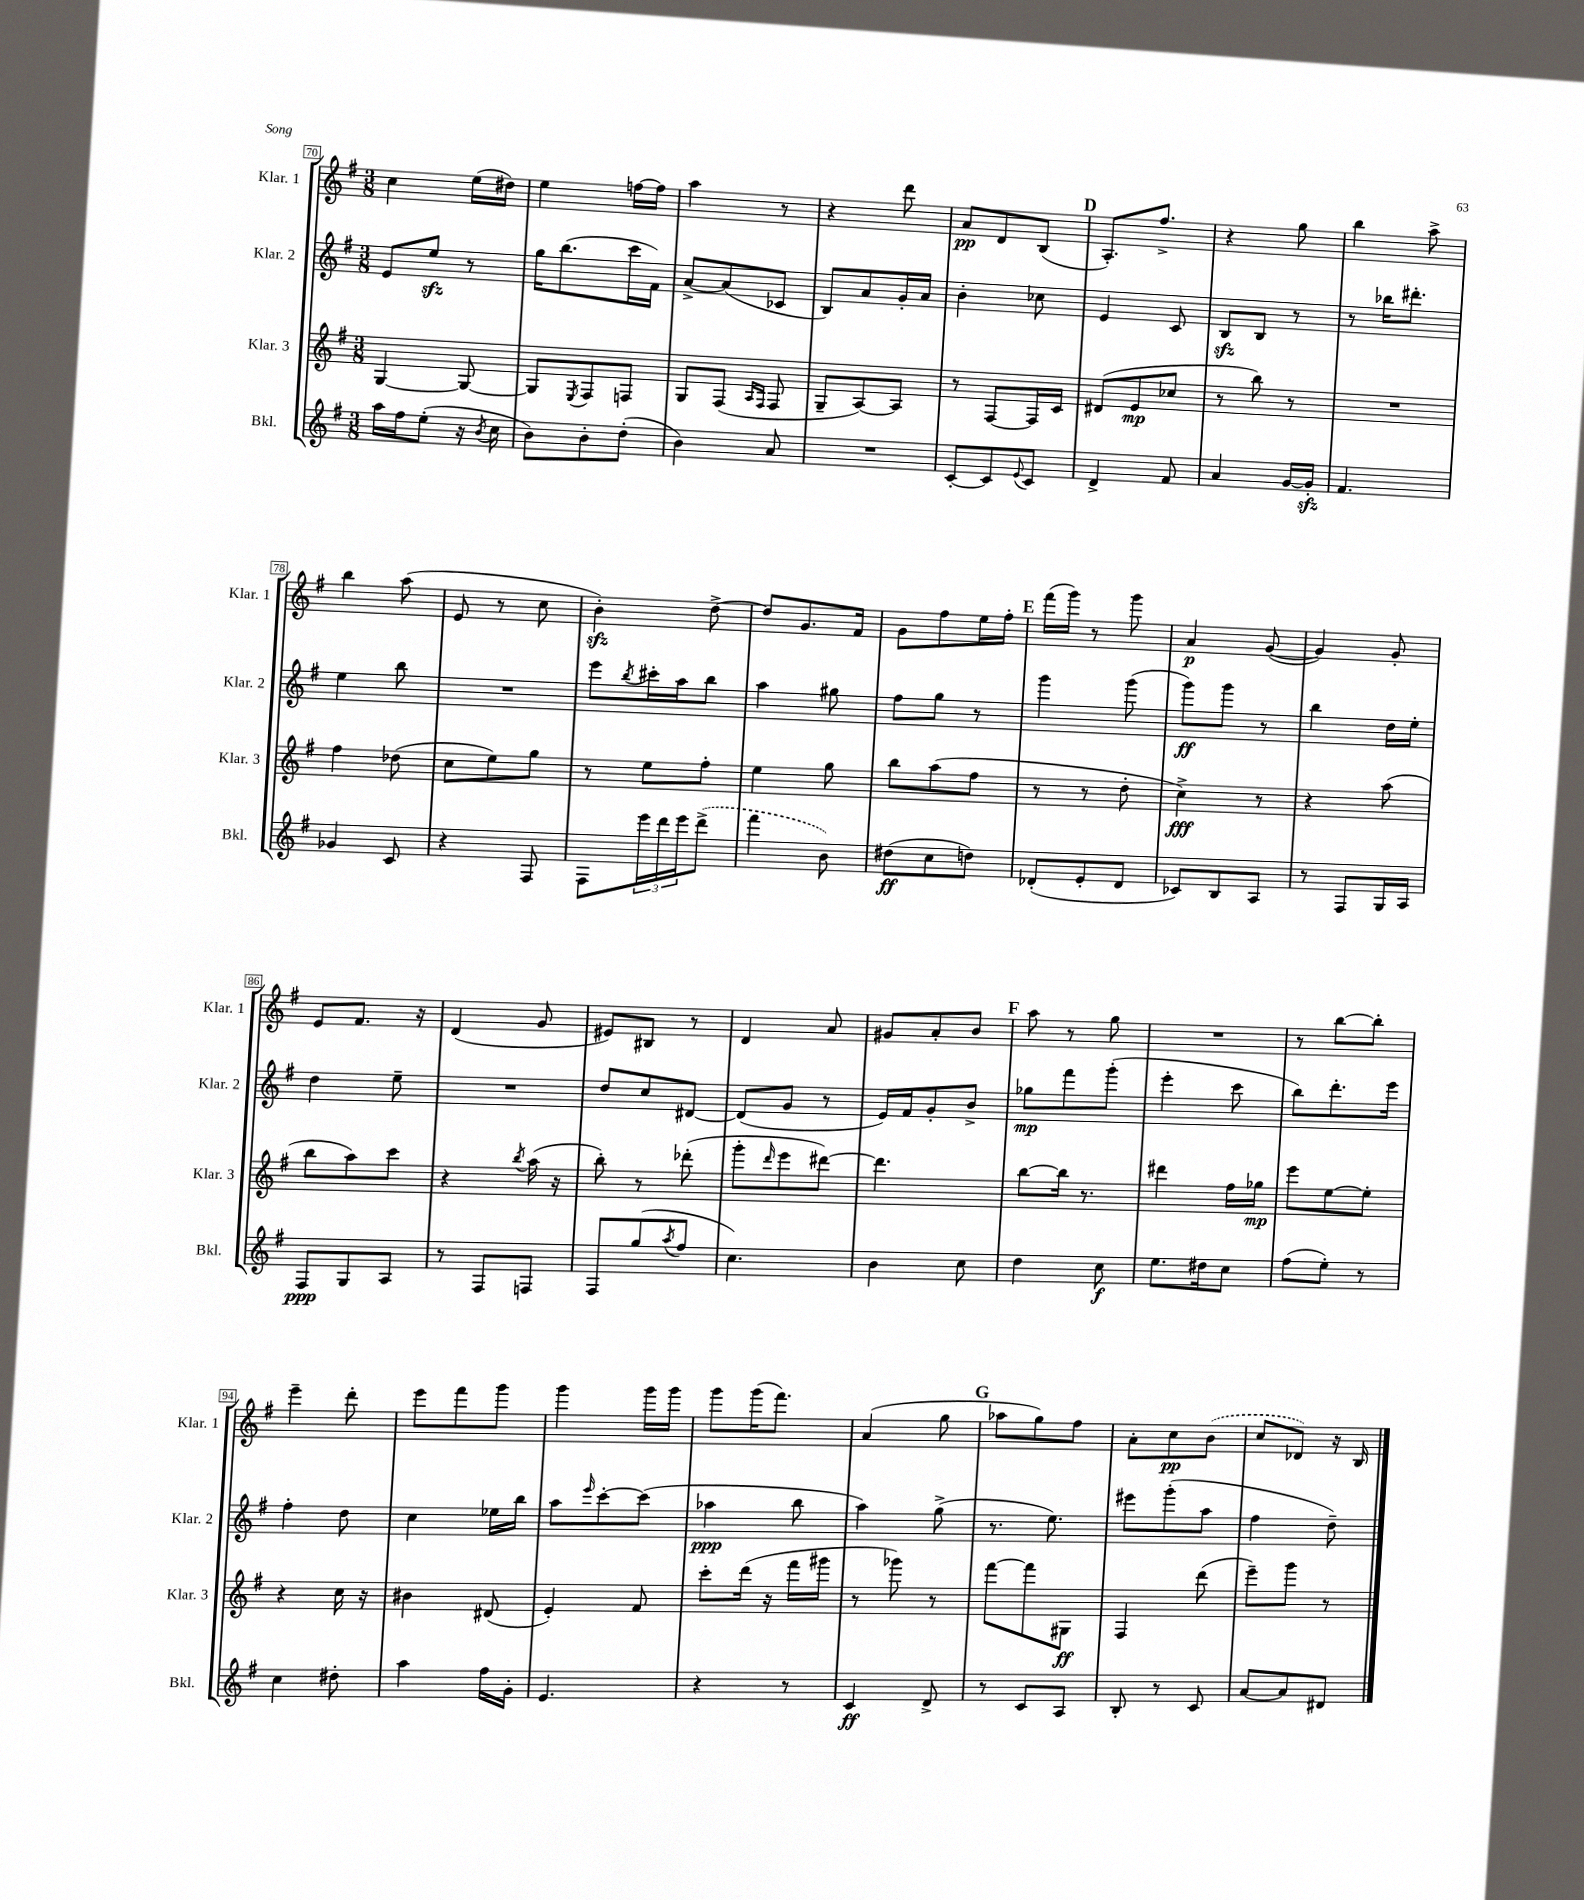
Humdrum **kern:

**kern	**kern	**kern	**kern
*staff4	*staff3	*staff2	*staff1
*clefG2	*clefG2	*clefG2	*clefG2
*k[f#]	*k[f#]	*k[f#]	*k[f#]
*M3/8	*M3/8	*M3/8	*M3/8
16aa	[4G	8e	4cc
16ff#	.	.	.
(8ee'	.	8ee	.
16r	8G_	8r	(16ee
8qb	.	.	.
16cc	.	.	16dd#)
=	=	=	=
8b)	8G]	16gg	4ee
.	.	(8.bb	.
.	8qE	.	.
8b'	8F#	.	.
(8dd'	8F	16ccc	[16ff
.	.	16f#)	16ff]
=	=	=	=
4b)	8G	[8a^	4aa
.	(8F#	(8a]	.
.	16qqA	.	.
.	16qqF#	.	.
8a	8F#	8c-	8r
=	=	=	=
4.r	8G~	8B)	4r
.	[8A)	8a	.
.	8A]	16g'	8ddd
.	.	16a	.
=	=	=	=
[8c'	8r	4b'	8a
8c]	[8F#	.	8d
8qqe	.	.	.
8c	16F#]	8cc-	(8B
.	16c	.	.
=	=	=	=
4d^	(8d#	4e	8.A')
.	8e	.	.
.	.	.	8.ff#^
8f#	8cc-	8c	.
=	=	=	=
4a	8r	8B	4r
.	8bb)	8B	.
[16g	8r	8r	8gg
16g']	.	.	.
=	=	=	=
4.f#	4.r	8r	4bb
.	.	16bb-	.
.	.	8.ddd#'	.
.	.	.	8aa^
=	=	=	=
4g-	4ff#	4ee	4bb
8c	(8dd-	8bb	(8aa
=	=	=	=
4r	8cc	4.r	8e
.	8ee)	.	8r
8F#	8gg	.	8cc
=	=	=	=
8F#	8r	8eee	4b')
.	.	8qbb	.
24eee	8ee	16ccc#'	.
24ddd	.	.	.
.	.	16aa	.
24eee	.	.	.
(8ddd^	8ff#'	8bb	[8dd^
=	=	=	=
4fff#	4ee	4aa	8dd]
.	.	.	8.g
8b)	8gg	8gg#	.
.	.	.	16f#
=	=	=	=
(8dd#	8bb	8ff#	8g
8cc	(8aa	8gg	8ff#
8dd)	8ff#	8r	16ee
.	.	.	16ff#'
=	=	=	=
(8d-'	8r	4ggg	(16fff#
.	.	.	16ggg)
8e'	8r	.	8r
8d-	8dd'	(8ggg	8ggg
=	=	=	=
8c-)	4cc^)	8ggg)	4a
8B	.	8ggg	.
8A	8r	8r	([8g
=	=	=	=
8r	4r	4bb	4g])
8F#	.	.	.
16G	(8aa	16dd	8g'
16A	.	16ee'	.
=	=	=	=
8F#	8bb	4dd	8e
8G	8aa)	.	8.f#
8A	8ccc	8ee~	.
.	.	.	16r
=	=	=	=
8r	4r	4.r	(4d
8F#	.	.	.
.	8qbb	.	.
8F	(16aa	.	8g
.	16r	.	.
=	=	=	=
8F#	8bb')	8dd	8e#)
(8gg	8r	8cc	8B#
8qaa	.	.	.
8ff#	(8ddd-'	[8d#	8r
=	=	=	=
4.cc)	8ggg'	(8d#]	4d
.	16qqddd	.	.
.	8eee	8g	.
.	[8ddd#)	8r	8a
=	=	=	=
4b	4.ddd#]	16e)	8g#
.	.	16f#	.
.	.	8g'	8a'
8cc	.	8b^	8b
=	=	=	=
4dd	[8bb	8gg-	8aa
.	16bb]	8fff#	8r
.	8.r	.	.
8cc	.	(8ggg'	8gg
=	=	=	=
8.ee	4ddd#	4eee'	4.r
16dd#	.	.	.
8cc	16ff#	8ccc	.
.	16gg-	.	.
=	=	=	=
(8ff#	8eee	8bb)	8r
8ee')	[8ee	8.ddd'	[8bb
8r	8ee']	.	8bb']
.	.	16eee	.
=	=	=	=
4cc	4r	4ff#'	4eee~
8dd#'	16cc	8dd	8ddd'
.	16r	.	.
=	=	=	=
4aa	4b#	4cc	8eee
.	.	.	8fff#
16ff#	(8d#	16ee-	8ggg
16g'	.	16bb	.
=	=	=	=
4.e	4e')	8aa	4ggg
.	.	16qqeee	.
.	.	[8ccc'	.
.	8f#	(8ccc]	16ggg
.	.	.	16ggg
=	=	=	=
4r	8ccc'	4aa-	8ggg
.	(16ddd	.	(16ggg
.	16r	.	8.fff#)
8r	16fff#	8bb	.
.	16ggg#	.	.
=	=	=	=
4c	8r	4aa)	(4a
.	8ggg-)	.	.
8d^	8r	(8gg^	8gg
=	=	=	=
8r	[8fff#	8.r	8aa-
8c	8fff#]	.	8gg)
.	.	8.ee)	.
8A	8G#	.	8ff#
=	=	=	=
8B'	4F#	8eee#	8a'
8r	.	(8ggg'	8cc
8c	(8ddd	8aa	(8b
=	=	=	=
[8a	8eee~)	4ff#	8cc
8a]	8ggg	.	8d-)
8d#	8r	8dd~)	16r
.	.	.	16B
==	==	==	==
*-	*-	*-	*-
